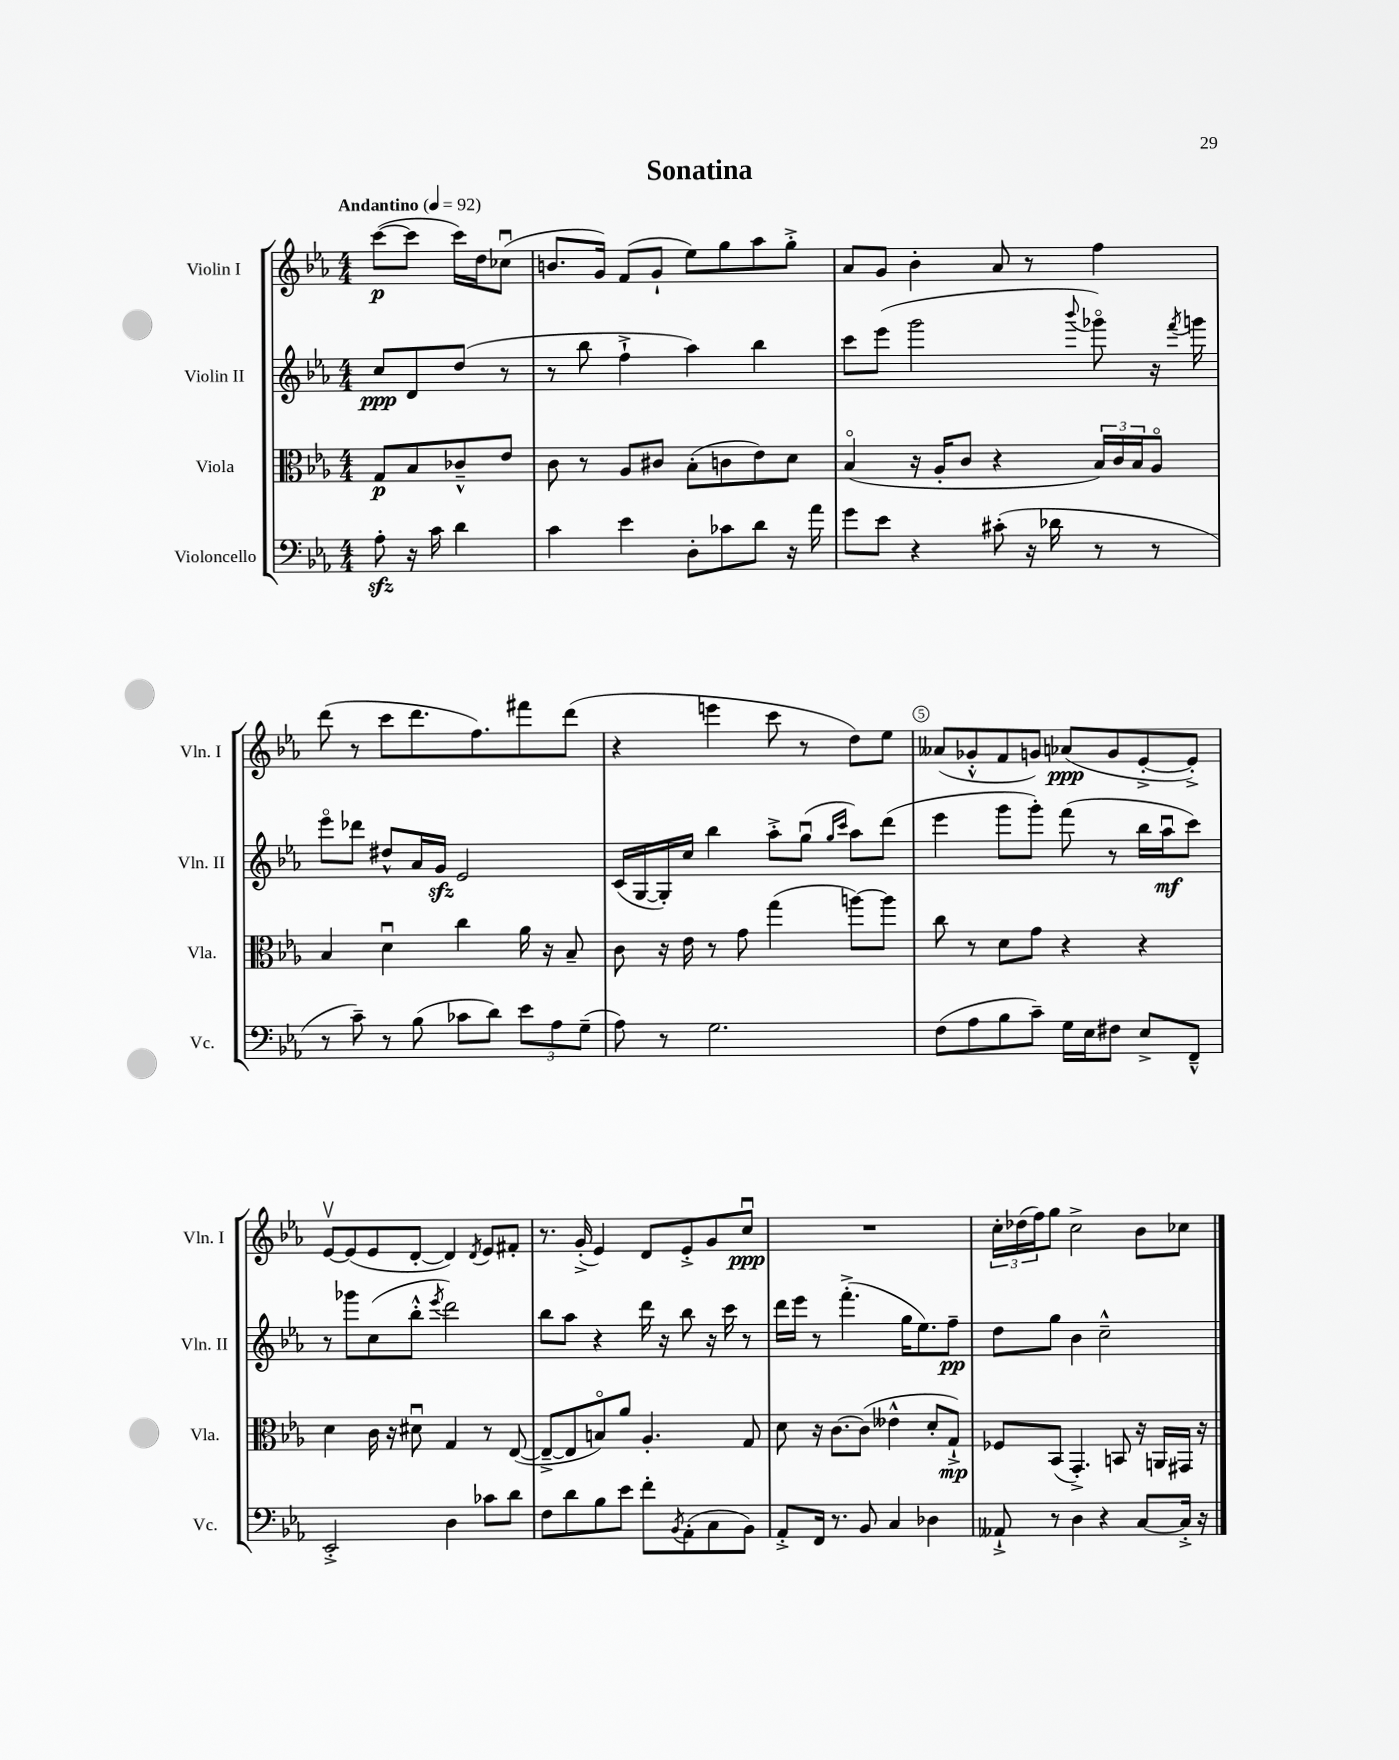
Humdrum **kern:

**kern	**kern	**dynam	**kern	**dynam	**kern	**dynam
*part4	*part3	*part3	*part2	*part2	*part1	*part1
*staff4	*staff3	*staff3	*staff2	*staff2	*staff1	*staff1
*I"Violoncello	*I"Viola	*	*I"Violin II	*	*I"Violin I	*
*I'Vc.	*I'Vla.	*	*I'Vln. II	*	*I'Vln. I	*
*clefF4	*clefC3	*	*clefG2	*	*clefG2	*
*k[b-e-a-]	*k[b-e-a-]	*	*k[b-e-a-]	*	*k[b-e-a-]	*
*M4/4	*M4/4	*	*M4/4	*	*M4/4	*
*MM92	*MM92	*	*MM92	*	*MM92	*
=	=	=	=	=	=	=
!	!	!	!	!	!LO:TX:a:B:t=Andantino	!
8A-zz'\	8G/L	p	8cc/L	ppp	([8ccc\L	p
16r	8B-/	.	8d/	.	8ccc\J]	.
16c\	.	.	.	.	.	.
4d\	8c-X~^^/	.	(8dd/J	.	16ccc\LL)	.
.	.	.	.	.	16dd\J	.
.	8e-/J	.	8r	.	(8cc-Xu\J	.
=1	=1	=1	=1	=1	=1	=1
4c\	8c\	.	8r	.	8.bn/L	.
.	8r	.	8bb-\	.	.	.
.	.	.	.	.	16g/Jk)	.
4e-\	8A-/L	.	4ff`^\	.	(8f/L	.
.	8c#X/J	.	.	.	8g`/J	.
8D'\L	(8B-'\L	.	4aa-\)	.	8ee-\L)	.
8c-X\	8cn\	.	.	.	8gg\	.
8d\J	8e-\)	.	4bb-\	.	8aa-\	.
16r	8d\J	.	.	.	8gg'^\J	.
16a-\	.	.	.	.	.	.
=2	=2	=2	=2	=2	=2	=2
8g\L	(4B-/	.	8ccc\L	.	8a-/L	.
8e-\J	.	.	(8eee-\J	.	8g/J	.
4r	16r	.	2ggg\	.	4b-'\	.
.	16A-'/KL	.	.	.	.	.
.	8c/J	.	.	.	.	.
(8c#X'\	4r	.	.	.	8a-/	.
16r	.	.	.	.	8r	.
16d-X\	.	.	.	.	.	.
.	.	.	8qqbbb-/	.	.	.
8r	24B-/LL)	.	8ggg-X\)	.	4ff\	.
.	24c/	.	.	.	.	.
.	24B-/J	.	.	.	.	.
8r	8A-/J	.	16r	.	.	.
.	.	.	8qfff/	.	.	.
.	.	.	16gggn\	.	.	.
!!LO:LB:g=z
=3	=3	=3	=3	=3	=3	=3
8r	4B-/	.	8eee-\L	.	(8ddd\	.
8c~\)	.	.	8ddd-X\J	.	8r	.
8r	4du\	.	8dd#X^^/L	.	8ccc\L	.
(8B-\	.	.	16a-/L	.	8.ddd\	.
.	.	.	16gzz/JJ	.	.	.
8c-X\L	4cc\	.	2e-/	.	.	.
.	.	.	.	.	8.ff\)	.
8d\J)	.	.	.	.	.	.
12e-\L	16a-\	.	.	.	8fff#X\	.
.	16r	.	.	.	.	.
12A-\	.	.	.	.	.	.
.	8B-~/	.	.	.	(8ddd\J	.
(12G~\J	.	.	.	.	.	.
=4	=4	=4	=4	=4	=4	=4
8A-\)	8c\	.	(16c/LL	.	4r	.
.	.	.	[16G/	.	.	.
8r	16r	.	16G'/])	.	.	.
.	16e-\	.	16cc/JJ	.	.	.
2.G\	8r	.	4bb-\	.	4eeen\	.
.	8g\	.	.	.	.	.
.	(4gg\	.	8aa-'^\L	.	8ccc\	.
.	.	.	(8ggu\J	.	8r	.
.	.	.	16qqgg/LL	.	.	.
.	.	.	16qqccc/JJ	.	.	.
.	[8aan\L)	.	8aa-\L)	.	8dd\L)	.
.	8aa\J]	.	(8ddd\J	.	8ee-\J	.
=5	=5	=5	=5	=5	=5	=5
(8F\L	8cc\	.	4eee-\	.	(8a--X/L	.
8A-\	8r	.	.	.	8g-X'^^/	.
8B-\	8d\L	.	8ggg\L	.	8f/	.
8c~\J)	8g\J	.	8ggg'\J)	.	8gn/J)	.
16G\LL	4r	.	(8fff\	.	(8a-X/L	ppp
16E-\J	.	.	.	.	.	.
8F#X\J	.	.	8r	.	8g/	.
8E-^/L	4r	.	16bb-\LL	.	[8e-'^/	.
.	.	.	16aa-u\J	mf	.	.
8FF~^^/J	.	.	8ccc\J)	.	8e-'^/J])	.
!!LO:LB:g=z
=6	=6	=6	=6	=6	=6	=6
2EE-'^/	4d\	.	8r	.	[8e-v/L	.
.	.	.	8ggg-X\L	.	(8e-/]	.
.	16c\	.	(8cc\	.	8e-/	.
.	16r	.	.	.	.	.
.	8d#Xu\	.	8bb-'^^\J	.	[8d'/J	.
.	.	.	8qeee-/	.	.	.
4D\	4G/	.	2ddd\)	.	4d/])	.
.	.	.	.	.	8qd/	.
8c-X\L	8r	.	.	.	8e-/L	.
8d\J	([8E-/	.	.	.	8f#X'/J	.
=7	=7	=7	=7	=7	=7	=7
8F\L	8E-~^/L_	.	8bb-\L	.	8.r	.
8d\	8E-/]	.	8aa-\J	.	.	.
.	.	.	.	.	(16g'^/	.
8B-\	8Bn/)	.	4r	.	4e-/)	.
8e-\J	8a-/J	.	.	.	.	.
8f'\L	4.A-'/	.	16ddd\	.	8d/L	.
.	.	.	16r	.	.	.
8qBB-/	.	.	.	.	.	.
(8AA-'\	.	.	8bb-\	.	8e-'^/	.
8C\	.	.	16r	.	8g/	.
.	.	.	16ccc\	.	.	.
8BB-\J)	8G/	.	8r	.	8ccu/J	ppp
=8	=8	=8	=8	=8	=8	=8
8AA-'^/L	8d\	.	16ddd\LL	.	1r	.
.	.	.	16eee-\JJ	.	.	.
16FF/Jk	16r	.	8r	.	.	.
8.r	[8.c\L	.	.	.	.	.
.	.	.	(4.fff'^\	.	.	.
8BB-/	(8c\J]	.	.	.	.	.
4C/	4e--X^^\	.	.	.	.	.
.	.	.	16gg\KL	.	.	.
.	.	.	8.ee-\)	.	.	.
4D-X\	8d'/L	.	.	.	.	.
.	8G`^/J)	mp	8ff~\J	pp	.	.
=9	=9	=9	=9	=9	=9	=9
8AA--X`^/	8F-X/L	.	8dd\L	.	24cc'\LL	.
.	.	.	.	.	(24dd-X\	.
.	.	.	.	.	24ff\J)	.
8r	(8BB-/J	.	8gg\J	.	8gg\J	.
4D\	4.GG'^/)	.	4b-\	.	2cc^\	.
4r	.	.	2cc~^^\	.	.	.
.	8BBn/	.	.	.	.	.
[8C/L	16r	.	.	.	8b-\L	.
.	16AAn/LL	.	.	.	.	.
16C'^/Jk]	16GG#X/JJ	.	.	.	8cc-X\J	.
16r	16r	.	.	.	.	.
==	==	==	==	==	==	==
*-	*-	*-	*-	*-	*-	*-
